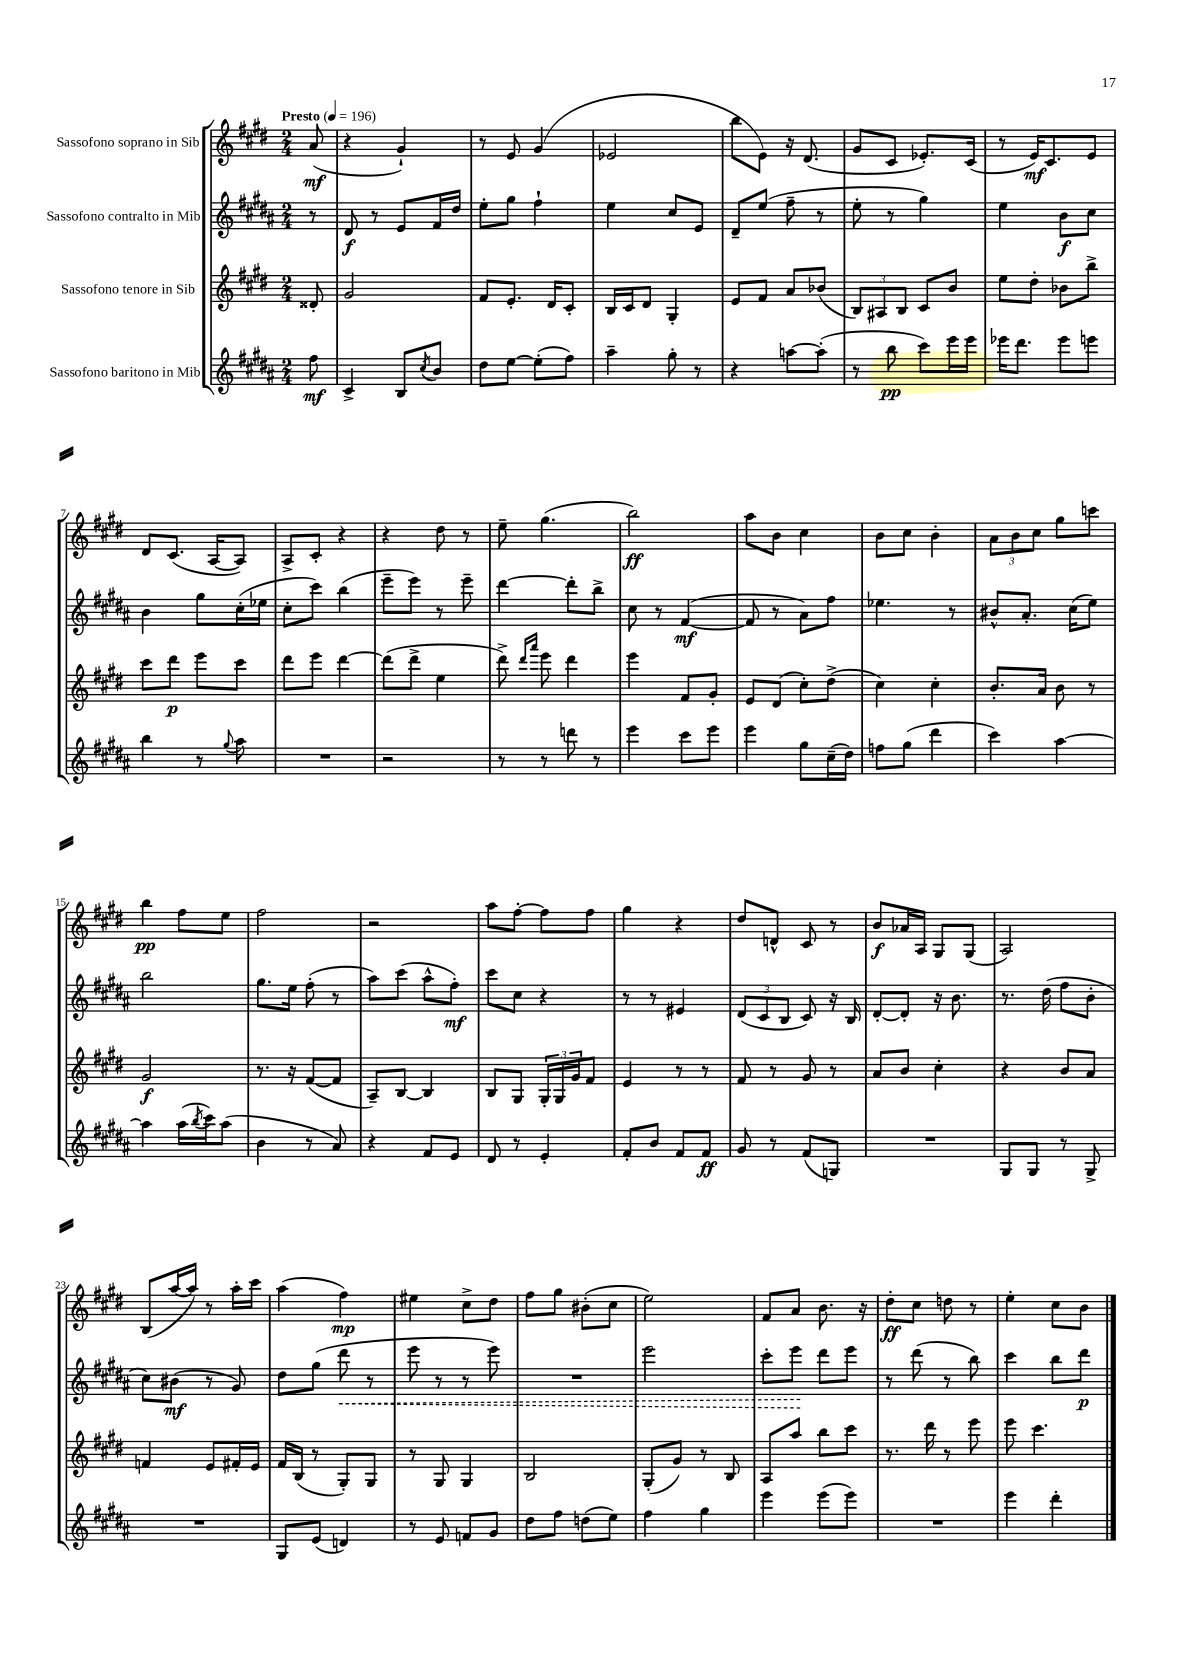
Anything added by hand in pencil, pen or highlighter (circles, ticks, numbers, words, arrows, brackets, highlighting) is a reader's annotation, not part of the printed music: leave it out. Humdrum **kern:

**kern	**kern	**kern	**kern
*staff4	*staff3	*staff2	*staff1
*clefG2	*clefG2	*clefG2	*clefG2
*k[f#c#g#d#a#]	*k[f#c#g#d#]	*k[f#c#g#d#a#]	*k[f#c#g#d#]
*M2/4	*M2/4	*M2/4	*M2/4
*MM196	*MM196	*MM196	*MM196
8ff#	8d##'	8r	(8a
=	=	=	=
4c#^	2g#	8d#	4r
.	.	8r	.
8B	.	8e	4g#`)
8qcc#	.	.	.
8b	.	16f#	.
.	.	16dd#	.
=	=	=	=
8dd#	8f#	8ee'	8r
[8ee	8.e'	8gg#	8e
(8ee']	.	4ff#`	(4g#
.	16d#	.	.
8ff#)	8c#'	.	.
=	=	=	=
4aa#~	16B	4ee	2e-
.	16c#	.	.
.	8d#	.	.
8gg#'	4G#'	8cc#	.
8r	.	8e	.
=	=	=	=
4r	8e	8d#~	8bb
.	8f#	(8ee	8e)
[8aa	8a	8ff#~	16r
.	.	.	(8.d#
(8aa']	(8b-	8r	.
=	=	=	=
8r	12B)	8ee'	8g#
.	12A#	.	.
8bb	.	8r	8c#
.	12B	.	.
8ccc#)	8c#	4gg#)	8.e-')
16eee	8b	.	.
16eee	.	.	(16c#
=	=	=	=
16eee-	8ee	4ee	8r
8.ddd#	.	.	.
.	8dd#'	.	16e)
.	.	.	8.c#
8eee-	8b-	8b	.
8eee	8bb^	8cc#	8e
=	=	=	=
4bb	8ccc#	4b	8d#
.	8ddd#	.	(8.c#
8r	8eee	8gg#	.
.	.	.	[16A
8qqgg#	.	.	.
8aa#	8ccc#	(16cc#'	8A])
.	.	16ee-	.
=	=	=	=
2r	8ddd#	8cc#'	8A^
.	8eee	8ccc#)	8c#'
.	[4ddd#	(4bb	4r
=	=	=	=
2r	(8ddd#]	8eee~	4r
.	8ddd#^	8eee)	.
.	4ee	8r	8dd#
.	.	8eee~	8r
=	=	=	=
8r	8ddd#^)	[4ddd#	8ee~
.	16qqddd#	.	.
.	16qqaaa	.	.
8r	8eee	.	(4.gg#
8ddd	4ddd#	8ddd#']	.
8r	.	8bb^	.
=	=	=	=
4eee	4eee	8cc#	2bb)
.	.	8r	.
8ccc#	8f#	([4f#	.
8eee	8g#'	.	.
=	=	=	=
4eee	8e	8f#]	8aa
.	(8d#	8r	8b
8gg#	8cc#')	8a#)	4cc#
(16cc#~	(8dd#^	8ff#	.
16dd#)	.	.	.
=	=	=	=
8ff	4cc#)	4.ee-	8b
(8gg#	.	.	8cc#
4ddd#	4cc#'	.	4b'
.	.	8r	.
=	=	=	=
4ccc#)	8.b'	8b#^^	12a
.	.	.	12b
.	.	8.a#'	.
.	.	.	12cc#
.	16a	.	.
[4aa#	8b	.	8gg#
.	.	(16cc#	.
.	8r	8ee)	8ccc
=	=	=	=
4aa#]	2g#	2bb	4bb
(16aa#	.	.	8ff#
8qbb	.	.	.
16ccc#)	.	.	.
(8aa#	.	.	8ee
=	=	=	=
4b	8.r	8.gg#	2ff#
.	16r	16ee	.
8r	([8f#	(8ff#'	.
8a#)	8f#]	8r	.
=	=	=	=
4r	8A~)	8aa#)	2r
.	[8B	(8ccc#	.
8f#	4B]	8aa#^^	.
8e	.	8ff#')	.
=	=	=	=
8d#	8B	8ccc#	8aa
8r	8G#	8cc#	[8ff#'
4e'	24G#'	4r	8ff#]
.	24G#	.	.
.	24g#	.	.
.	8f#	.	8ff#
=	=	=	=
8f#'	4e	8r	4gg#
8b	.	8r	.
8f#	8r	4e#	4r
8f#	8r	.	.
=	=	=	=
8g#	8f#	(12d#	8dd#
.	.	12c#	.
8r	8r	.	8d^^
.	.	12B	.
(8f#	8g#	8c#)	8c#
8G)	8r	16r	8r
.	.	16B	.
=	=	=	=
2r	8a	[8d#'	8b
.	8b	8d#']	16a-
.	.	.	16A
.	4cc#'	16r	8G#
.	.	8.b	.
.	.	.	(8G#
=	=	=	=
8G#	4r	8.r	2A)
8G#	.	.	.
.	.	(16dd#	.
8r	8b	8ff#	.
8G#^	8a	8b'	.
=	=	=	=
2r	4f	8cc#)	(8B
.	.	(8b#	[16aa
.	.	.	16aa])
.	8e	8r	8r
.	16f#'	8g#)	16aa'
.	16e	.	16ccc#
=	=	=	=
8G#	16f#	8dd#	(4aa
.	(16B	.	.
(8e	8r	(8gg#	.
4d)	8G#')	8ddd#	4ff#)
.	8G#	8r	.
=	=	=	=
8r	8r	8eee	4ee#
8e	8G#	8r	.
8f	4G#	8r	8cc#^
8g#	.	8eee)	8dd#
=	=	=	=
8dd#	2B	2r	8ff#
8ff#	.	.	8gg#
(8dd	.	.	(8b#'
8ee)	.	.	8cc#
=	=	=	=
4ff#	(8G#'	2eee	2ee)
.	8g#)	.	.
4gg#	8r	.	.
.	8B	.	.
=	=	=	=
4eee	8A	8ccc#'	8f#
.	8aa	8eee	8a
(8eee	8bb	8ddd#	8.b
8eee)	8ccc#	8eee	.
.	.	.	16r
=	=	=	=
2r	8.r	8r	8dd#'
.	.	(8ddd#	8cc#
.	16ddd#	.	.
.	8r	8r	8dd
.	8eee	8bb)	8r
=	=	=	=
4eee	8eee	4ccc#	4ee'
.	4.ccc#	.	.
4ddd#'	.	8bb	8cc#
.	.	8ddd#	8b
==	==	==	==
*-	*-	*-	*-
